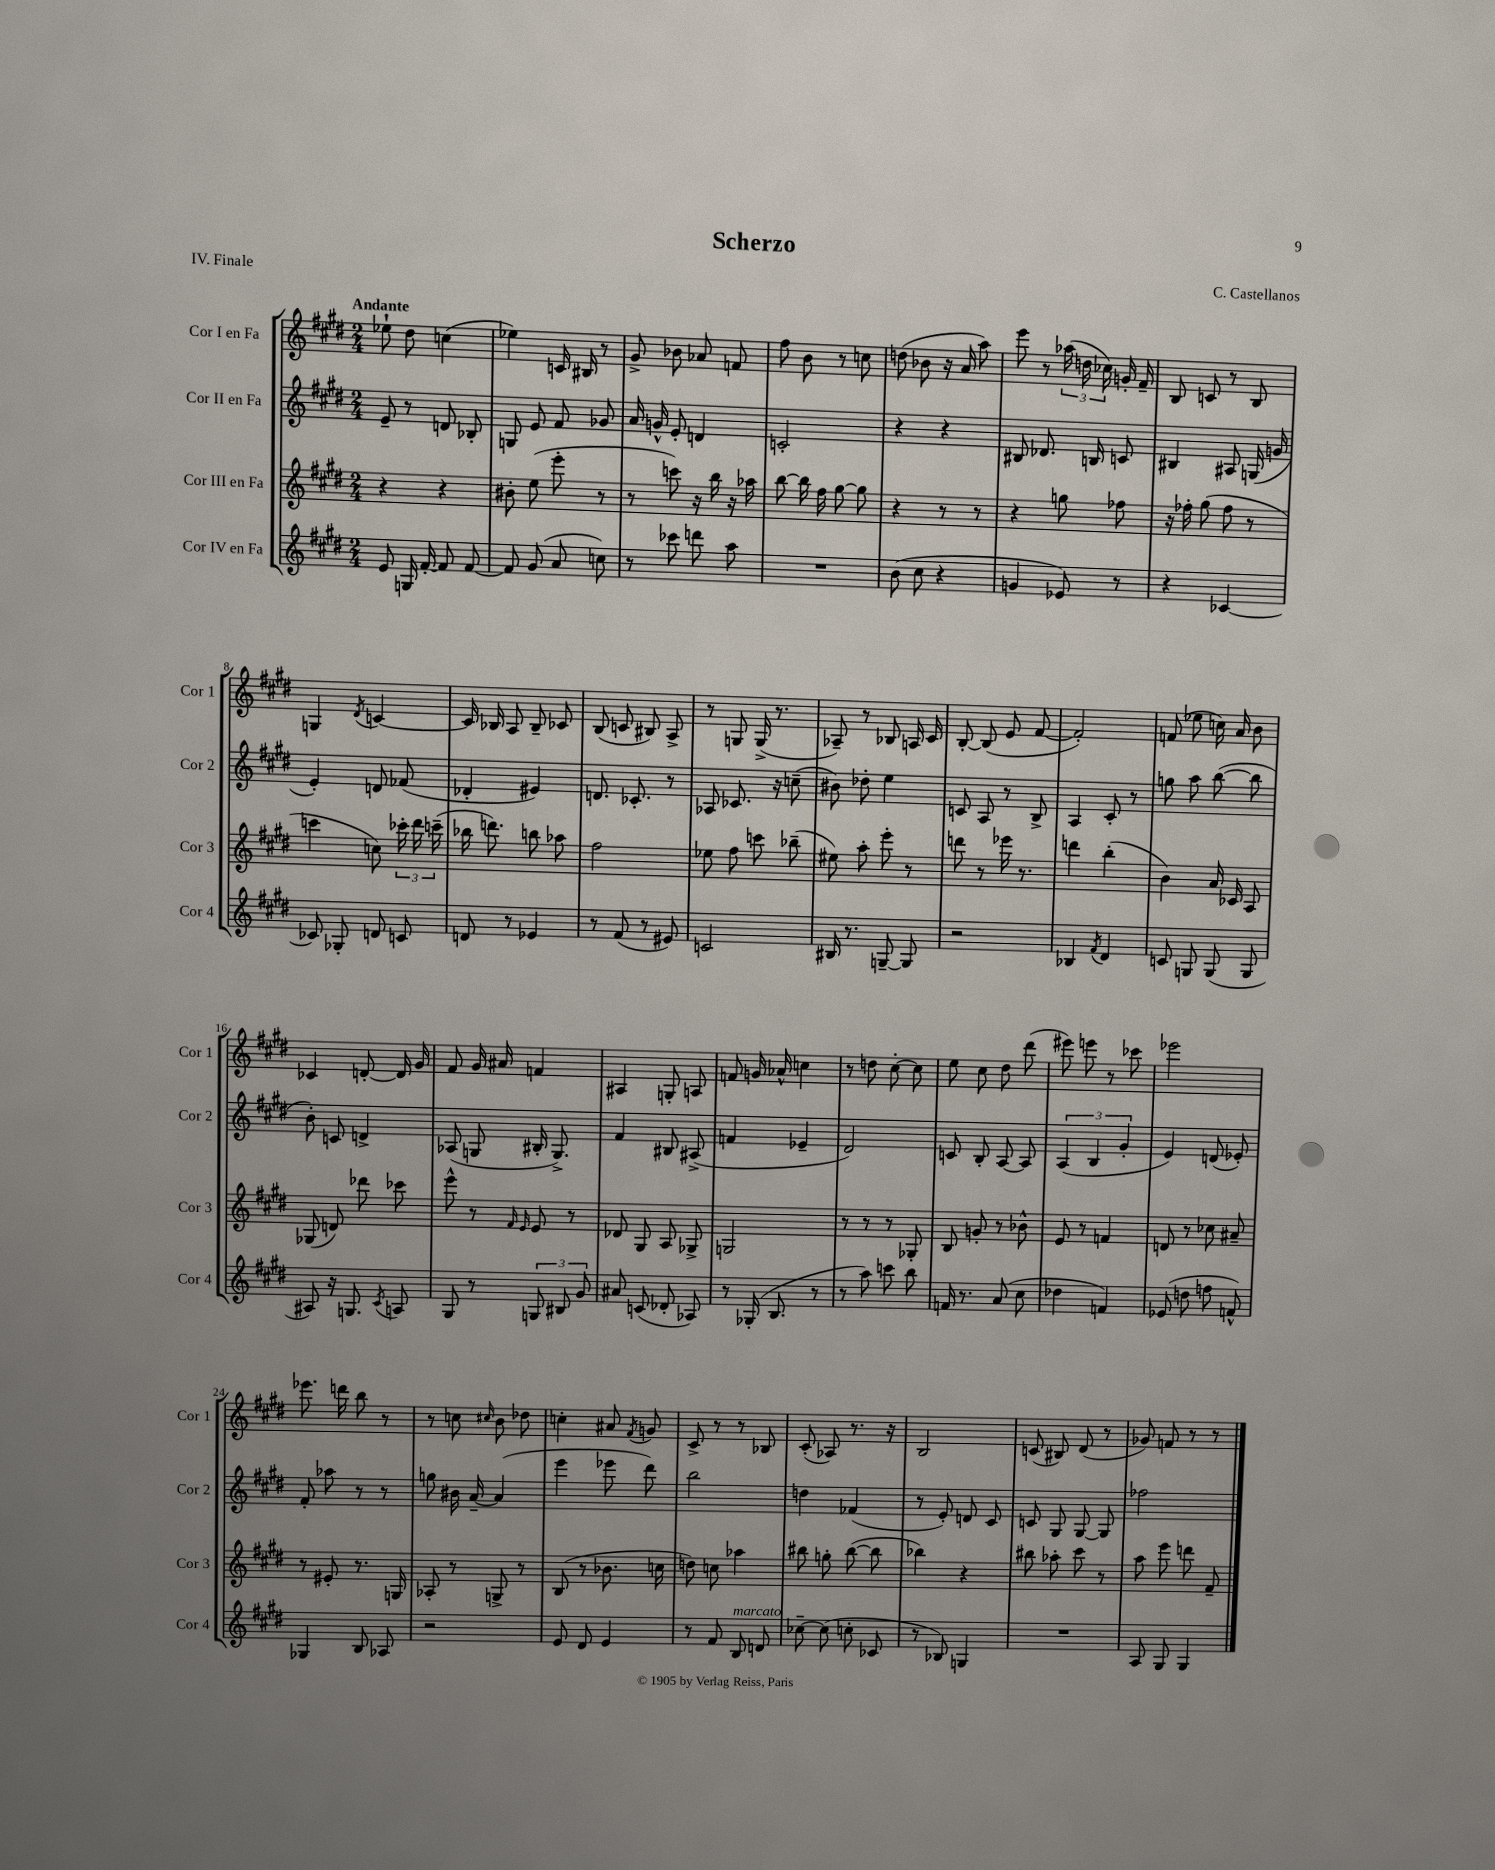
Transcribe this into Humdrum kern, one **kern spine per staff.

**kern	**kern	**kern	**kern
*staff4	*staff3	*staff2	*staff1
*clefG2	*clefG2	*clefG2	*clefG2
*k[f#c#g#d#]	*k[f#c#g#d#]	*k[f#c#g#d#]	*k[f#c#g#d#]
*M2/4	*M2/4	*M2/4	*M2/4
8e	4r	8e~	8ee-`
16G	.	8r	8dd#
[16f#'	.	.	.
8f#]	4r	8d	(4cc
[8f#	.	8B-'	.
=	=	=	=
8f#]	8b#'	8G	4ee-)
(8g#	(8ee	8e	.
8a	8eee'	8f#	16c
.	.	.	16B#
8cc)	8r	8g-	8r
=	=	=	=
8r	8r	16a	8g#^
.	.	16g^^	.
8ccc-	8ccc)	8e'	8b-
8ddd	16r	4d	8a-
.	16bb	.	.
8aa	16r	.	8f
.	16aa-	.	.
=	=	=	=
2r	[8bb	2c'	8ff#
.	16bb]	.	8b
.	16ff#	.	.
.	[8gg#	.	8r
.	8gg#]	.	8cc
=	=	=	=
(8b	4r	4r	(8dd
8cc#	.	.	8b-
4r	8r	4r	16r
.	.	.	16a
.	8r	.	8aa)
=	=	=	=
4g	4r	8B#	8eee
.	.	8.d-	8r
8e-)	8gg	.	(24aa-
.	.	.	24dd
.	.	16B	.
.	.	.	24cc-)
8r	8ff-	8c	16g'
.	.	.	16f#~
=	=	=	=
4r	16r	4B#	8B
.	16ff-'	.	.
.	(8gg#	.	8c
[4c-	8ff-	8A#	8r
.	8r	(16G	8B
.	.	16g	.
=	=	=	=
8c-]	4ccc	4e')	4G
8G-'	.	.	.
.	.	.	8qd#
8d	8cc)	8d	[4c
8c	24ccc-'	(8f-	.
.	24ddd#	.	.
.	(24ccc~	.	.
=	=	=	=
8d	16bb-	4d-'	16c]
.	8.ddd)	.	16B-
8r	.	.	8A
4e-	8bb	4e#)	8B-~
.	8aa-	.	8c-
=	=	=	=
8r	2ff#	8.d	(8B
(8f#	.	.	8c
.	.	8.c-'	.
8r	.	.	8B#)
8e#)	.	8r	8A^
=	=	=	=
2c	8ee-	8A-	8r
.	8ff#	8.c-	8G
.	8ccc	.	(16G^
.	.	16r	8.r
.	(8bb-~	(8cc~	.
=	=	=	=
16B#	8ee#)	8b#)	8A-~)
8.r	.	.	.
.	8aa'	8dd-'	8r
[8G~	8eee'	4ee	8B-
8G]	8r	.	16A
.	.	.	16c#
=	=	=	=
2r	8ddd	8c	[8B'
.	8r	8A	(8B]
.	16eee-	8r	8e
.	8.r	.	.
.	.	8B^	[8f#
=	=	=	=
4B-	4ddd	4A	2f#'])
8qf#	.	.	.
4d#	(4bb'	8c#'	.
.	.	8r	.
=	=	=	=
8c	4b)	8gg	(8f
8G	.	8aa	8ee-
(8G	16a	([8bb	16cc)
.	16c-	.	16a
8G	8A	8bb]	8b
=	=	=	=
8A#)	(8G-	8b')	4c-
16r	8d)	8c	.
8.G	.	.	.
.	8ddd-	4d^	[8d'
8qc#	.	.	.
8A	8ccc-	.	16d]
.	.	.	16g#
=	=	=	=
8G#	8eee^^	(8A-	8f#
8r	8r	8G	16g#
.	.	.	16a#
.	16qqf#	.	.
.	16qqe	.	.
12G	8e	16B#'	4f
.	.	8.G^)	.
12B#	.	.	.
.	8r	.	.
12g#	.	.	.
=	=	=	=
8a#	8d-	4f#	4A#
(8c	8G#	.	.
8d-'	8A	8B#	8G'
8A-)	8G-^	(8A#^	8A
=	=	=	=
8r	2G	4f	8f
(16G-'	.	.	16g
8.B	.	.	16a-^^
.	.	4e-~	4cc
8r	.	.	.
=	=	=	=
8r	8r	2d#)	8r
8aa)	8r	.	8dd
8ccc	8r	.	[8cc#'
8bb	8G-'	.	8cc#]
=	=	=	=
16f	8B	8c	8ee
8.r	.	.	.
.	8g'	8B'	8cc#
(8a	8r	[8A	8dd#
8cc#	8b-^^	8A]	(8ddd#
=	=	=	=
4dd-	8e	(6A	8eee#)
.	8r	.	8eee
.	.	6B	.
4f)	4f	.	8r
.	.	6g#'	.
.	.	.	8ccc-
=	=	=	=
(8e-	8d	4e)	2eee-
8dd	8r	.	.
8ff	8cc-	(8d	.
8f^^)	8a#~	8e-')	.
=	=	=	=
4G-	8r	8f#'	8.eee-
.	8e#'	8aa-	.
.	.	.	16ddd
8B	8.r	8r	8bb
8A-	.	8r	8r
.	16G	.	.
=	=	=	=
2r	8A-'	8gg	8r
.	8r	16b#	8cc
.	.	[16a~	.
.	.	.	16qqcc#
.	8G^	(4a]	8b
.	8r	.	8dd-
=	=	=	=
8e	(8B	4eee	4cc'
8d#	8r	.	.
4e	8.b-	8eee-	8a#
.	.	.	8qf#
.	.	8ddd#)	8g
.	16cc	.	.
=	=	=	=
8r	8dd)	2bb	8c#^
8f#	8cc	.	8r
8B	4aa-	.	8r
8d	.	.	8B-
=	=	=	=
[8cc-~	8bb#	4dd	(8c#'
(8cc-]	8gg'	.	8A-)
8cc'	([8bb#	(4f-	8.r
8c-	8bb#]	.	.
.	.	.	16r
=	=	=	=
8r	4bb-)	8r	2B
8B-)	.	8e')	.
4G	4r	8d	.
.	.	8c#	.
=	=	=	=
2r	8bb#	8c	(8c
.	8aa-'	8G#	8B#)
.	8ccc#	[8G#	(8d#
.	8r	8G#]	8r
=	=	=	=
8A	8aa	2ff-	8g-)
8G#	8eee	.	8f
4G#	8ddd	.	8r
.	8f#~	.	8r
==	==	==	==
*-	*-	*-	*-
